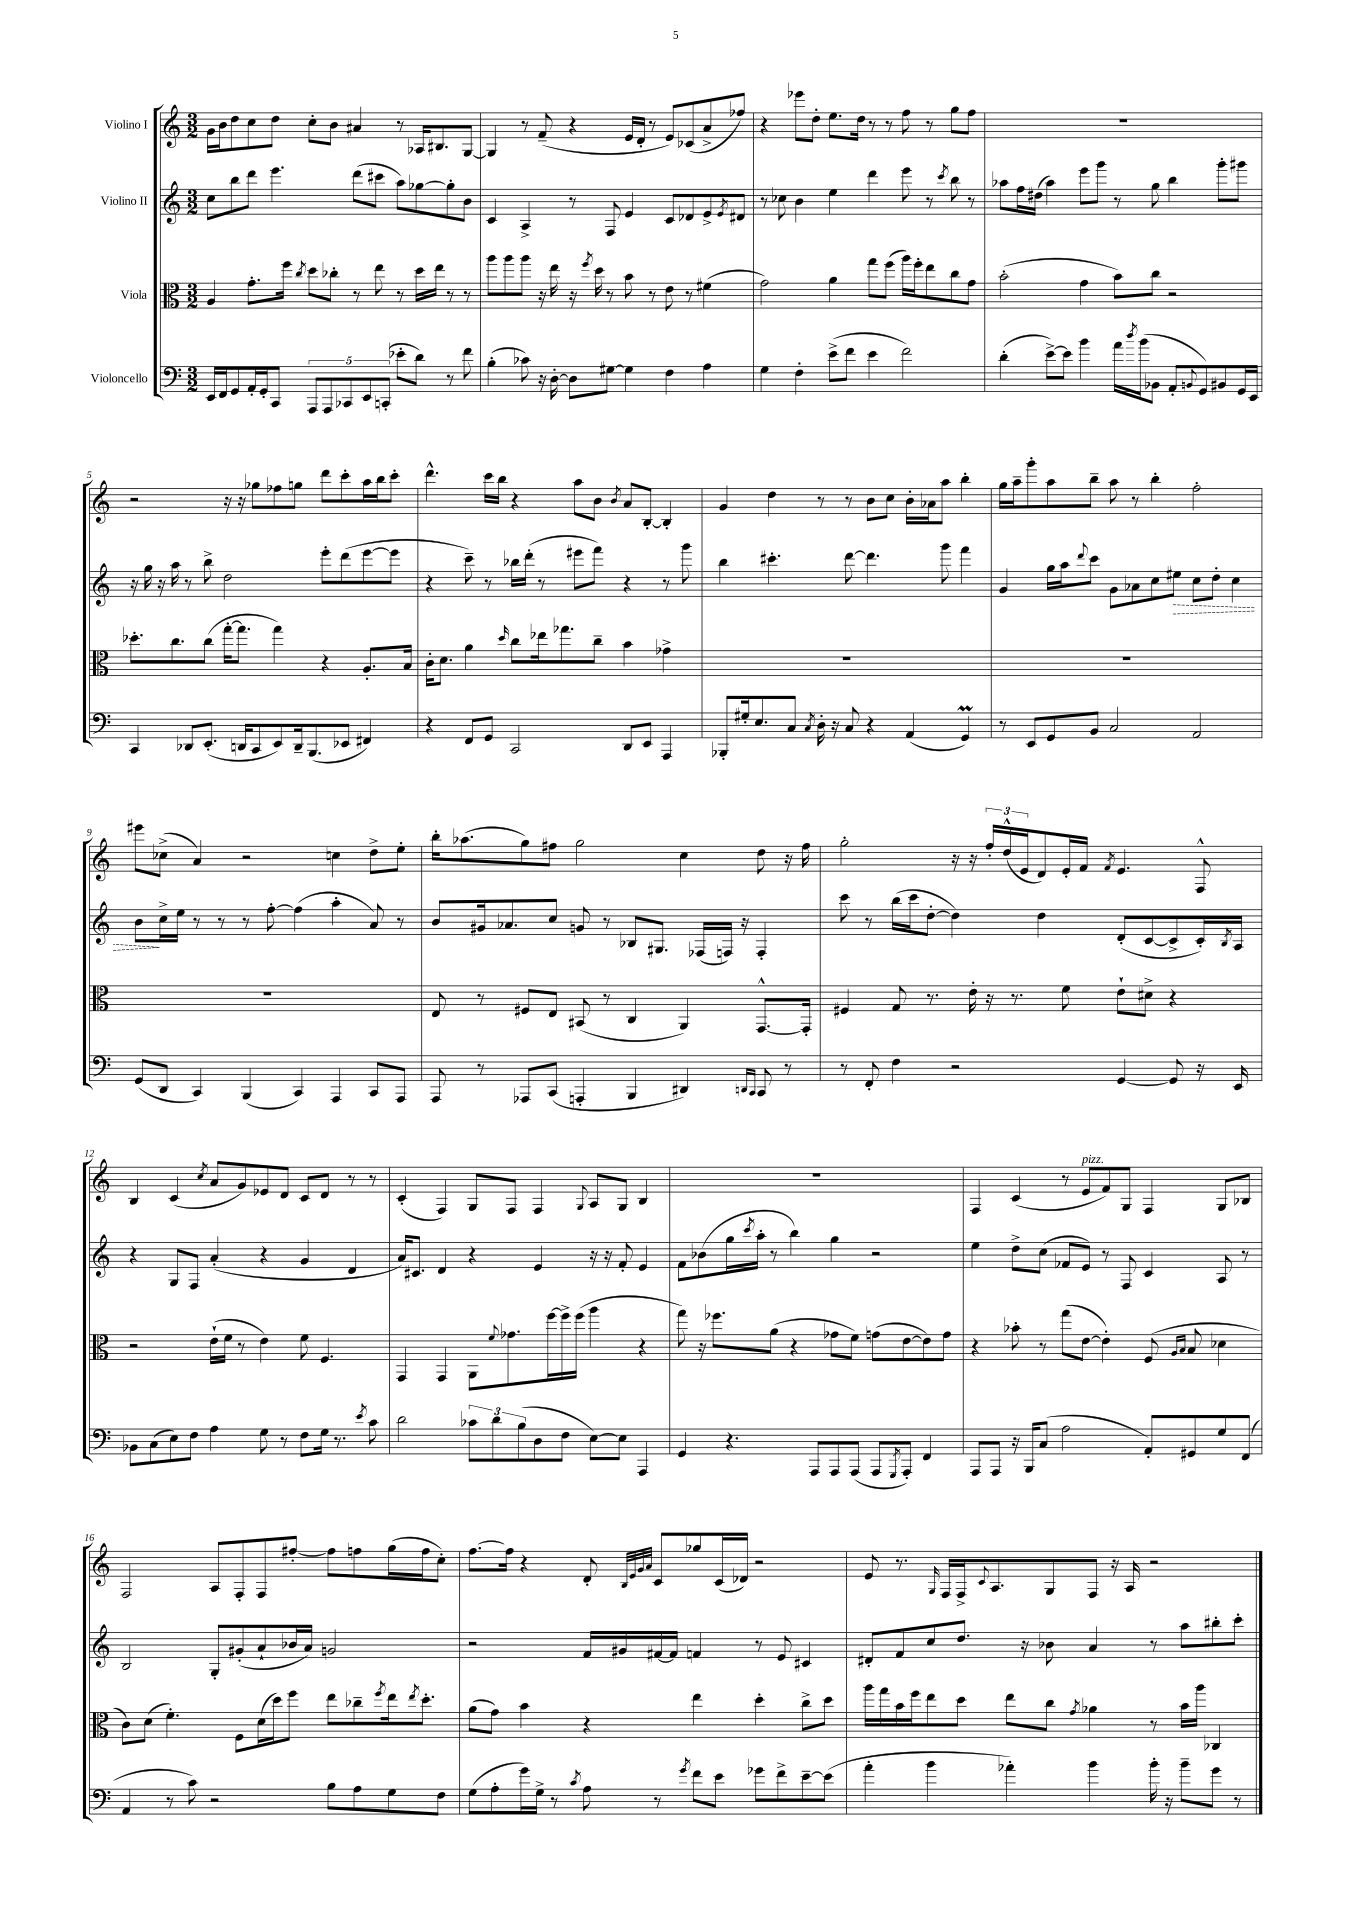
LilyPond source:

<<
\new StaffGroup <<
\new Staff = "s0" \with { instrumentName = "Violino I" } {
    \clef treble \key c \major \numericTimeSignature \time 3/2
    g'16 b'16 d''8 c''8 d''8 c''8-. b'8 ais'4 r8 aes16 bis8. g8~ |
    g4 r8 f'8--( r4 e'16 d'16-. r8 e'8) ces'8( a'8-> fes''8) |
    r4 ees'''8 d''8-. e''8. d''16 r8 r8 f''8 r8 g''8 f''8 |
    R1. |
    r2 r16 r16 ges''8 fes''8 g''8 d'''8 c'''8-. a''16 b''16 c'''8-. |
    d'''4.-^ c'''16 b''16 r4 a''8 b'8 \acciaccatura { b'8 } a'8 b8~-. b4-. |
    g'4 d''4 r8 r8 b'8 c''8 b'16-. aes'16 a''8 b''4-. |
    g''16 a''16-- g'''8-. a''8 b''8-- a''8 r8 b''4-. f''2-. |
    eis'''8 ces''8->( a'4) r2 c''4 d''8-> e''8-. |
    b''16-. aes''8.( g''8) fis''8 g''2 c''4 d''8 r16 fis''16 |
    g''2-. r16 r16 \tuplet 3/2 { f''16-. d''16-^( e'16 } d'8) e'16-. f'16 \acciaccatura { f'8 } e'4. f8-^ |
    b4 c'4( \acciaccatura { c''8 } a'8 g'8) ees'8 d'8 c'8 d'8 r8 r8 |
    c'4-.( f4) g8 f8 f4 \appoggiatura { g8 } a8 g8 b4 |
    R1. |
    f4 c'4( r8 e'8^\markup { \italic "pizz." } f'8) g8 f4 g8 bes8 |
    f2 a8 f8-. f8 fis''8~-. fis''8 f''8 g''16( f''16 c''8-.) |
    f''8.~ f''16 r4 d'8-. \grace { b32 e'32 g'32 a'32 } c'8 ges''8 c'16( des'16) r2 |
    e'8 r8. \grace { g16 } f16 f16-> \appoggiatura { c'8 } a8. g8 f8 r16 a16 r2 \bar "|." |
}
\new Staff = "s1" \with { instrumentName = "Violino II" } {
    \clef treble \key c \major \numericTimeSignature \time 3/2
    c''8 b''8 d'''8 e'''4. d'''8( cis'''8 a''8) ges''8~ ges''8-. b'8 |
    c'4 a4-> r8 f8 e'4 c'8 des'8 e'8-> \acciaccatura { e'8 } dis'8 |
    r8 ces''8 b'4 e''4 d'''4 e'''8 r8 \acciaccatura { c'''8 } b''8 r8 |
    aes''8 f''16 dis''16( aes''4) e'''8 g'''8 r8 g''8 b''4 g'''8-. gis'''8 |
    r16 g''16 r16 a''16 r8 b''8-> d''2 e'''8-. d'''8( e'''8~ e'''8 |
    r4 c'''8--) r8 bes''16 d'''16-.( r8 eis'''8 f'''8) r4 r8 g'''8 |
    b''4 cis'''4.-. d'''8~ d'''4. g'''8 f'''4 |
    g'4 g''16 a''16 \appoggiatura { d'''8 } c'''8 g'8 aes'8 c''8 \once \override Hairpin.style = #'dashed-line eis''8\> c''8 d''8-. c''4 |
    b'8\! c''16-> e''16 r8 r8 r8 f''8~-. f''4( a''4-. a'8) r8 |
    b'8 gis'16 aes'8. c''8 g'8 r8 bes8 gis8. fes16( f16) r16 f4-. |
    c'''8 r8 b''16( c'''16 d''8~-. d''4) d''4 d'8-.( c'8~ c'8-> c'16-.) \acciaccatura { b8 } a16 |
    r4 g8 f8 a'4-.( r4 g'4 d'4 |
    a'16) cis'8. d'4 r4 e'4 r16 r16 f'8-. e'4 |
    f'8 bes'8( g''16 \acciaccatura { c'''8 } a''16-. r8 b''4) g''4 r2 |
    e''4 d''8-> c''8( fes'8 e'8) r8 f8 c'4 a8 r8 |
    b2 g8-. gis'8-.( a'8-! bes'16 a'16) g'2 |
    r2 f'16 gis'16 fis'16~ fis'16 f'4 r8 e'8 cis'4 |
    dis'8-. f'8 c''8 d''8. r16 bes'8 a'4 r8 a''8 bis''8-. c'''8-. \bar "|." |
}
\new Staff = "s2" \with { instrumentName = "Viola" } {
    \clef alto \key c \major \numericTimeSignature \time 3/2
    a4 g'8.-. f''16 \acciaccatura { c''8 } d''8 ces''8-. r8 e''8 r8 d''16 e''16 r8 r8 |
    a''8 a''8 a''8 r16 e''16 r16 \acciaccatura { f''8 } d''16 r8 b'8 r8 e'8 r8 fis'4( |
    g'2) a'4 g''8 f''8( a''16) f''16-. e''8 c''8 g'8 |
    b'2-.( g'4 b'8) c''8 r2 |
    des''8.-. c''8. c''8( g''16~-. g''8. g''4) r4 a8.-. b16 |
    c'16-. d'8. a'4 \grace { d''16 } c''8 ees''16 ges''8. c''8-- b'4 ges'4-> |
    R1. |
    R1. |
    R1. |
    e8 r8 fis8 e8 bis,8( r8 c4 a,4) g,8.~-^ g,16-. |
    fis4 g8 r8. e'16-. r16 r8. f'8 e'8-! dis'8-> r4 |
    r2 e'16-!( f'16 r8 e'4) f'8 f4. |
    g,4 g,4 a,8 \appoggiatura { f'8 } ges'8. f''16~ f''16-> f''16( a''4 r4 |
    g''8) r16 fes''8. a'8( r4 ges'8 f'8) g'8( e'8~ e'8) g'8 |
    r4 bes'8-. r8 g''8( e'8~ e'4-.) f8( \grace { a16 b16 } b8 des'4 |
    c'8) d'8( f'4.-.) f8 d'16( d''16) f''8 e''8 ces''8-- \acciaccatura { f''8 } e''16 \acciaccatura { e''8 } d''8.-. |
    a'8( g'8) b'4 r4 e''4 d''4-. c''8-> d''8 |
    a''16 g''16 b'16 f''16 e''8 d''8 e''8 c''8 \acciaccatura { g'8 } aes'4 r8 b'16 a''16 ces4 \bar "|." |
}
\new Staff = "s3" \with { instrumentName = "Violoncello" } {
    \clef bass \key c \major \numericTimeSignature \time 3/2
    e,16 f,16 g,8 a,16-. g,16-. c,8 \tuplet 5/4 { a,,8 a,,8 ces,8 e,8 c,8-.( } ees'8-. d'8) r8 f'8 |
    b4-.( ces'8) r16 d16~-. d8 gis8~ gis4 f4 a4 |
    g4 f4-. e'8->( f'8 e'4 f'2) |
    d'4-.( e'8~->) e'8 b'4 a'16 \acciaccatura { d''8 } b'16( bes,8 a,8-. \appoggiatura { b,8 } g,8) bis,8 g,16 e,16 |
    c,4 des,8 e,8.-.( d,16 c,8 e,8) d,16-- b,,8.( ees,8 fis,4) |
    r4 f,8 g,8 c,2 d,8 e,8 a,,4 |
    bes,,8-. gis16-. e8. c8 \acciaccatura { c8 } d16-. r16 c8 r4 a,4( g,4\prall) |
    r8 e,8 g,8 b,8 c2 a,2 |
    g,8( d,8 c,4) b,,4( c,4) a,,4 c,8 a,,8 |
    a,,8 r8 aes,,8 c,8( a,,4-. b,,4 dis,4) \grace { d,16 c,16 } c,8 r8 |
    r8 f,8-. f4 r2 g,4~ g,8 r16 e,16 |
    bes,8 c8( e8) f8 a4 g8 r8 f8 g16 r8. \acciaccatura { e'8 } c'8 |
    d'2 \tuplet 3/2 { ces'8 d'8 b8( } d8 f8 e8~) e8 a,,4 |
    g,4 r4. a,,8 a,,8 a,,8( a,,8 \acciaccatura { g,,8 } a,,8-.) f,4 |
    a,,8 a,,8 r16 b,,16 c8( a2 a,8-.) gis,8 g8 f,8( |
    a,4 r8 c'8) r2 b8 a8 g8 f8 |
    g8( a8-. g'16) g16-> r8 \acciaccatura { c'8 } a8 r8 \acciaccatura { g'8 } f'8 e'8 ges'8 f'8-> e'8~-- e'8( |
    a'4-. b'4 aes'4-.) b'4 b'16-. r16 b'8-- g'8 r8 \bar "|." |
}
>>
>>
